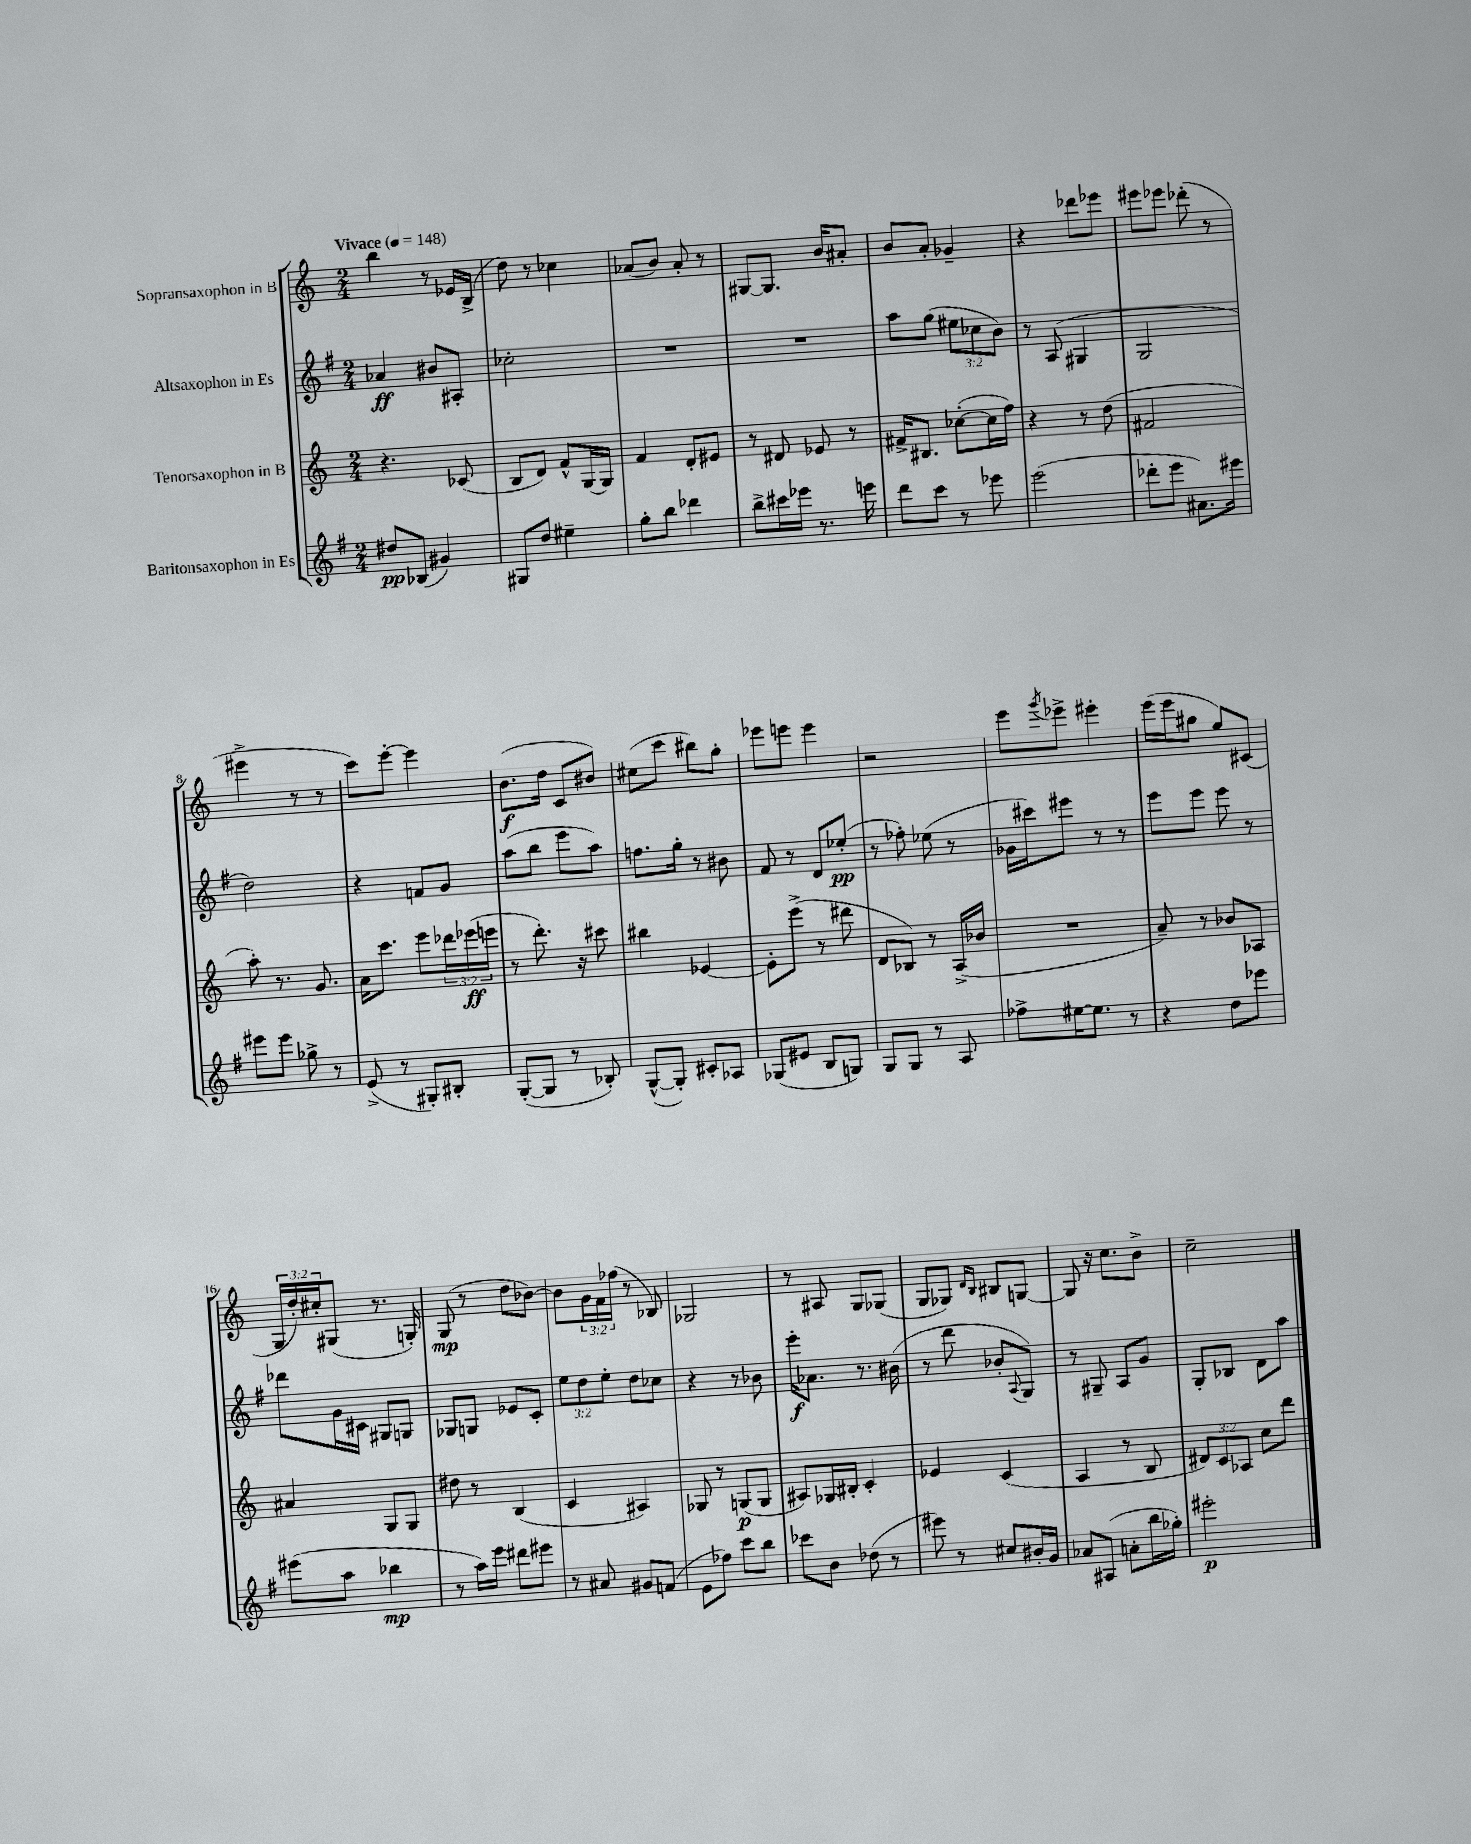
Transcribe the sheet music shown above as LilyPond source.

<<
\new StaffGroup <<
\new Staff = "s0" \with { instrumentName = "Sopransaxophon in B" } {
    \clef treble \key c \major \numericTimeSignature \time 2/4 \override Staff.TupletNumber.text = #tuplet-number::calc-fraction-text \tempo "Vivace" 4 = 148
    b''4 r8 ees'16 b16->( |
    d''8) r8 ces''4 |
    aes'8( b'8) aes'8-. r8 |
    gis8~ gis8. b'16 ais'8-. |
    b'8 a'8-. ges'4-- |
    r4 des'''8 ees'''8 |
    eis'''8 ees'''8 des'''8-.( r8 |
    eis'''4-> r8 r8 |
    c'''8) e'''8~-. e'''4 |
    b'8.\f( d''16 c'8 bis'8) |
    cis''8( c'''8 bis''8) g''8-. |
    ees'''8 e'''8 e'''4 |
    r2 |
    e'''8 \acciaccatura { g'''8 } ees'''8-> eis'''4-. |
    e'''16( e'''16 gis''8 e''8) cis'8( |
    \tuplet 3/2 { g16 d''16-.) cis''16-. } gis8( r8. g16-.) |
    g8\mp( r8 d''8 bes'8~) |
    bes'8 \tuplet 3/2 { g'16 f'16 fes''16( } r8 bes8) |
    ges2 |
    r8 ais8 g8 ges8( |
    g8 ges8) \grace { d'16 b16 } bis8 g8~ |
    g8 r16 c''8. b'8-> |
    c''2-- \bar "|." |
}
\new Staff = "s1" \with { instrumentName = "Altsaxophon in Es" } {
    \clef treble \key g \major \numericTimeSignature \time 2/4 \override Staff.TupletNumber.text = #tuplet-number::calc-fraction-text
    aes'4\ff bis'8 ais8-. |
    ces''2-. |
    R2 |
    R2 |
    a''8 g''8( \tuplet 3/2 { eis''8 ces''8 b'8) } |
    r8 a8( gis4 |
    g2 |
    d''2) |
    r4 f'8 g'8 |
    a''8( b''8 e'''8 a''8) |
    f''8. g''16-. r8 bis'8 |
    fis'8 r8 d'8 ees''8-.\pp( |
    r8 fes''8-.) ees''8( r8 |
    ges'16 cis'''16) eis'''8 r8 r8 |
    e'''8 e'''8 e'''8 r8 |
    des'''8 g'16 cis'16 gis8 g8 |
    ges8 g8 ees'8 c'8-. |
    \tuplet 3/2 { e''8 d''8 e''8-. } d''8 ces''8 |
    r4 r8 bes'8 |
    e'''16-.\f aes'8. r8. bis'16( |
    r8 d'''8 bes'8-. \appoggiatura { a8 } g8) |
    r8 gis8-- a8 g'8 |
    g8-. bes8 d'8 a''8 \bar "|." |
}
\new Staff = "s2" \with { instrumentName = "Tenorsaxophon in B" } {
    \clef treble \key c \major \numericTimeSignature \time 2/4 \override Staff.TupletNumber.text = #tuplet-number::calc-fraction-text
    r4. ces'8( |
    b8 d'8) f'8-^ g16~ g16 |
    f'4 d'8-. eis'8 |
    r8 dis'8 ees'8 r8 |
    fis'16-> bis8. ces''8~-.( ces''16 f''16) |
    r4 r8 d''8( |
    fis'2 |
    a''8-.) r8. g'8. |
    a'16 c'''8. e'''8 \tuplet 3/2 { des'''16 ees'''16\ff( e'''16 } |
    r8 d'''8.-.) r16 cis'''8 |
    bis''4 ees'4~ |
    ees'8-. e'''8->( r8 dis'''8 |
    d'8 bes8) r8 a16->( bes'16 |
    R2 |
    a'8--) r8 bes'8 aes8 |
    ais'4 g8 g8 |
    dis''8 r8 b4( |
    c'4 ais4) |
    ges8 r8 g8\p( g8 |
    ais8) ges16 bis16-. c'4-. |
    ees'4 c'4( |
    a4 r8 b8 |
    \tuplet 3/2 { dis'8) c'8 aes8 } c''8 d'''8 \bar "|." |
}
\new Staff = "s3" \with { instrumentName = "Baritonsaxophon in Es" } {
    \clef treble \key g \major \numericTimeSignature \time 2/4
    dis''8\pp bes8( gis'4) |
    gis8 d''8 eis''4-- |
    g''8-. b''8 des'''4 |
    b''8-> cis'''16 ees'''16 r8. e'''16 |
    d'''8 c'''8 r8 ees'''8 |
    e'''2( |
    des'''8-. e'''8 ais'8.) eis'''16 |
    eis'''8 eis'''8 ges''8-> r8 |
    e'8->( r8 gis8-.) bis8-. |
    g8~-.( g8 r8 bes8-.) |
    g8~-^( g8-.) cis'8-. aes8 |
    ges8( eis'8 b8 g8) |
    g8 g8 r8 a8 |
    fes''8-> eis''16~ eis''8. r8 |
    r4 d''8 ees'''8 |
    eis'''8( a''8 bes''4\mp |
    r8 a''16) e'''16 dis'''8 eis'''8 |
    r8 ais'8 gis'8 f'8( |
    e'8 fes''8) c'''8 b''8 |
    ces'''8 b'8 des''8( r8 |
    eis'''8) r8 cis''8 bis'16-. g'16 |
    aes'8 ais8( a'8-. b''16 ges''16-.) |
    eis'''2-.\p \bar "|." |
}
>>
>>
